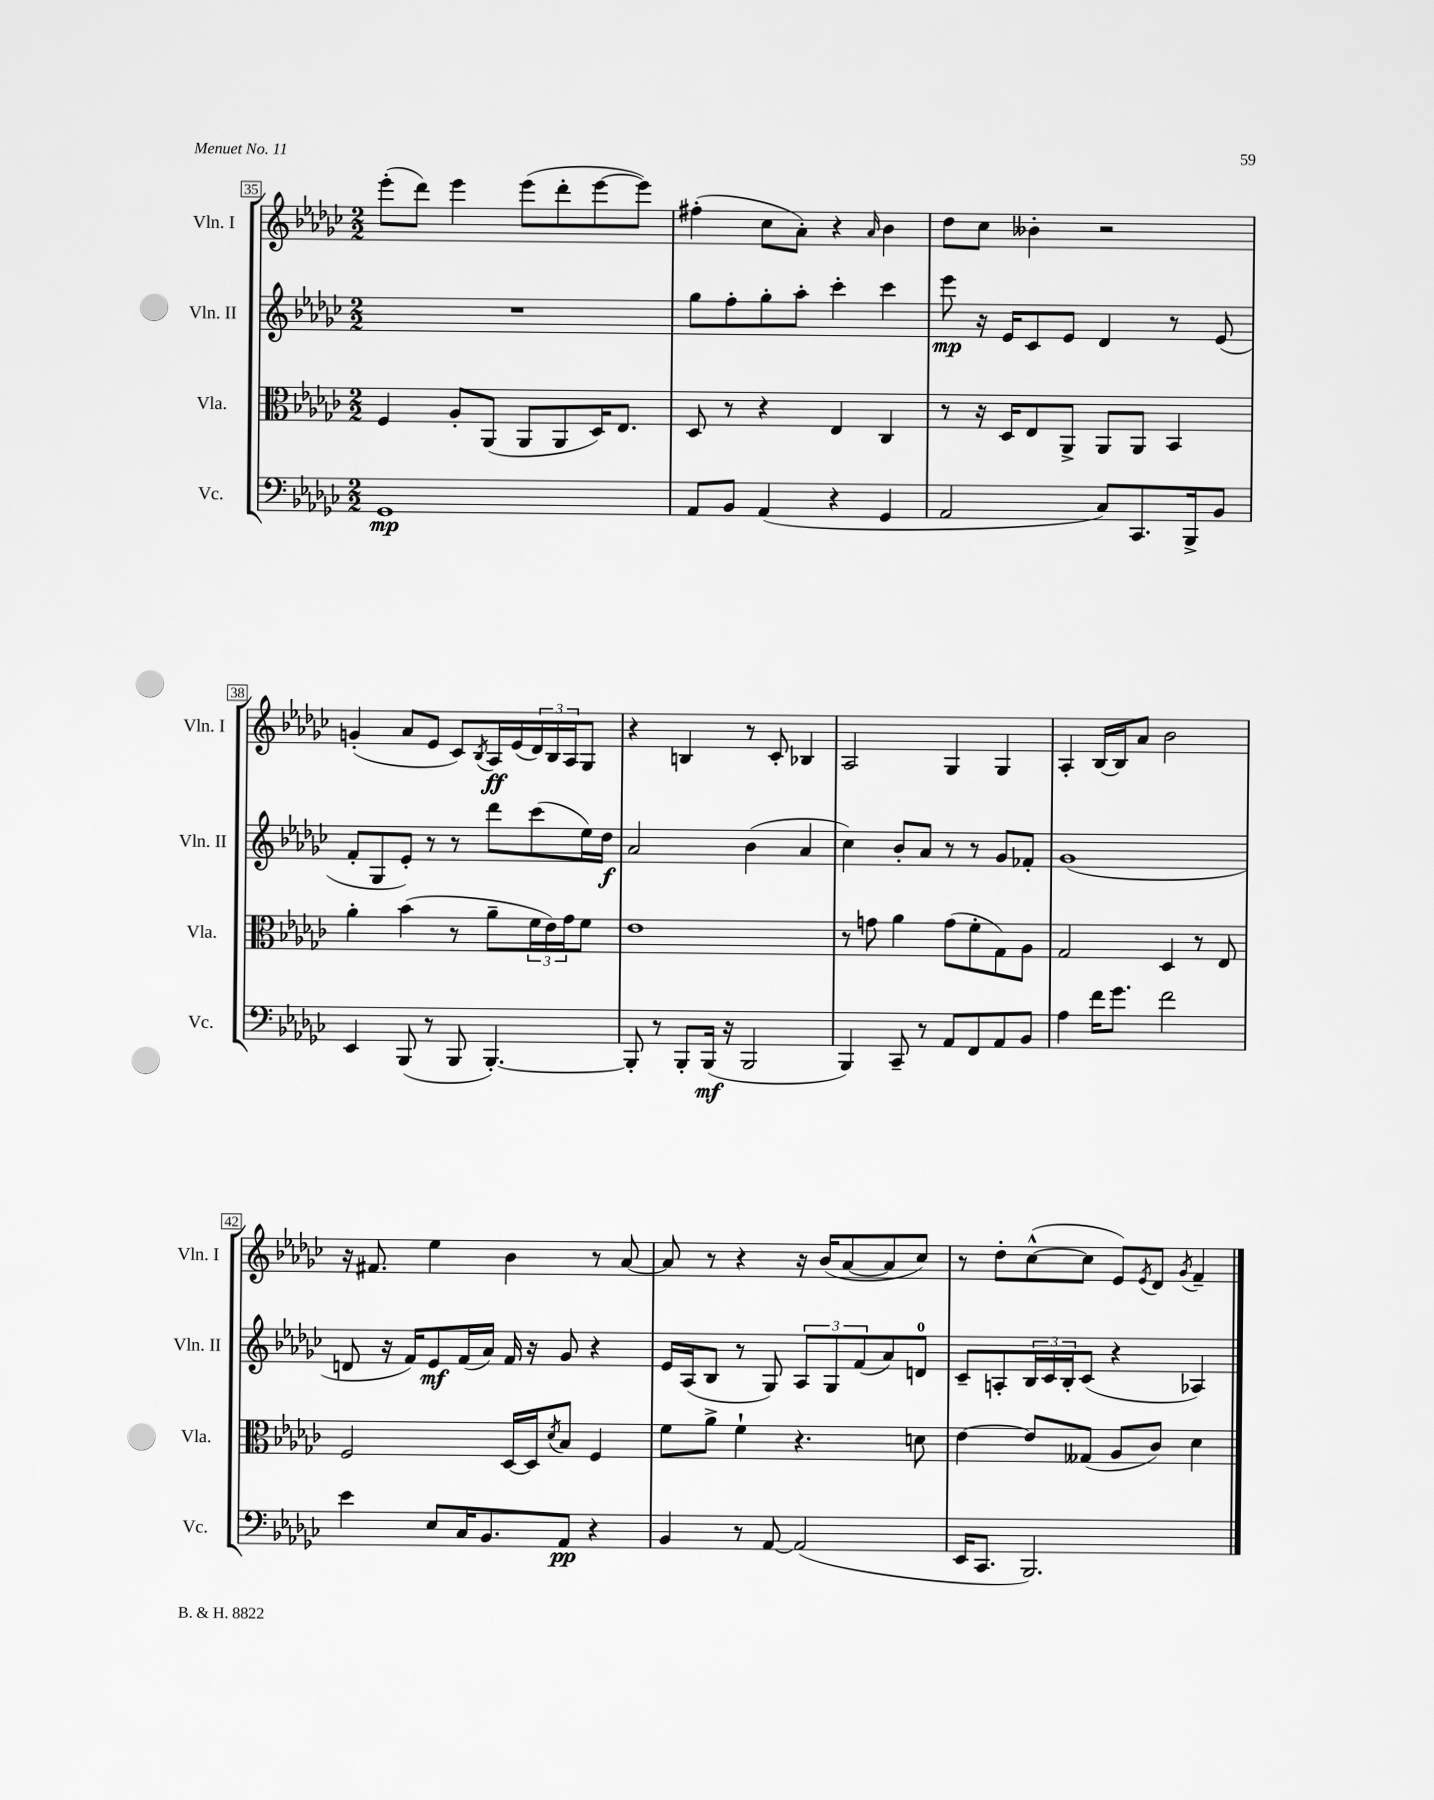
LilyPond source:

<<
\new StaffGroup <<
\new Staff = "s0" \with { instrumentName = "Vln. I" shortInstrumentName = "Vln. I" } {
    \clef treble \key ges \major \numericTimeSignature \time 2/2
    ees'''8-.( des'''8) ees'''4 ees'''8( des'''8-. ees'''8~ ees'''8) |
    fis''4-.( ces''8 aes'8-.) r4 \grace { aes'16 } bes'4 |
    des''8 ces''8 beses'4-. r2 |
    g'4-.( aes'8 ees'8 ces'8) \acciaccatura { bes8 } aes16\ff ees'16( \tuplet 3/2 { des'16) bes16 aes16 } ges8 |
    r4 b4 r8 ces'8-. bes4 |
    aes2 ges4 ges4 |
    aes4-. bes16~ bes16 aes'8 bes'2 |
    r16 fis'8. ees''4 bes'4 r8 aes'8~ |
    aes'8 r8 r4 r16 bes'16( aes'8~ aes'8 ces''8) |
    r8 des''8-. ces''8~-^( ces''8 ees'8) \acciaccatura { ees'8 } des'8 \acciaccatura { ges'8 } f'4-- \bar "|." |
}
\new Staff = "s1" \with { instrumentName = "Vln. II" shortInstrumentName = "Vln. II" } {
    \clef treble \key ges \major \numericTimeSignature \time 2/2
    R1 |
    ges''8 f''8-. ges''8-. aes''8-. ces'''4-. ces'''4 |
    ees'''8\mp r16 ees'16 ces'8 ees'8 des'4 r8 ees'8( |
    f'8-. ges8 ees'8-.) r8 r8 des'''8 ces'''8( ees''16) des''16\f |
    aes'2 bes'4( aes'4 |
    ces''4) bes'8-. aes'8 r8 r8 ges'8 fes'8-. |
    ges'1( |
    d'8 r16 f'16) ees'8\mf f'16( aes'16) f'16 r16 ges'8 r4 |
    ees'16 aes16( bes8 r8 ges8) \tuplet 3/2 { aes8 ges8 f'8( } aes'8) d'8-0 |
    ces'8-- a8-. \tuplet 3/2 { bes16 ces'16 bes16-. } ces'8( r4 aes4) \bar "|." |
}
\new Staff = "s2" \with { instrumentName = "Vla." shortInstrumentName = "Vla." } {
    \clef alto \key ges \major \numericTimeSignature \time 2/2
    f4 aes8-. aes,8( aes,8 aes,8 des16) ees8. |
    des8 r8 r4 ees4 ces4 |
    r8 r16 des16 ees8 aes,8-> aes,8 aes,8 bes,4 |
    aes'4-. bes'4( r8 aes'8-- \tuplet 3/2 { f'16 ees'16) ges'16 } f'8 |
    ees'1 |
    r8 g'8 aes'4 g'8( f'8-. ges8) aes8 |
    ges2 des4 r8 ees8 |
    f2 des16~ des16 \acciaccatura { des'8 } bes8 f4 |
    f'8 aes'8-> f'4-! r4. d'8 |
    ees'4~ ees'8 geses8( aes8 ces'8) des'4 \bar "|." |
}
\new Staff = "s3" \with { instrumentName = "Vc." shortInstrumentName = "Vc." } {
    \clef bass \key ges \major \numericTimeSignature \time 2/2
    ges,1\mp |
    aes,8 bes,8 aes,4( r4 ges,4 |
    aes,2 ces8) ces,8. bes,,16-> bes,8 |
    ees,4 bes,,8( r8 bes,,8 bes,,4.~-.) |
    bes,,8-. r8 bes,,8-. bes,,16\mf( r16 bes,,2 |
    bes,,4) ces,8-- r8 aes,8 f,8 aes,8 bes,8 |
    aes4 f'16 ges'8. f'2 |
    ees'4 ees8 ces16 bes,8. aes,8\pp r4 |
    bes,4 r8 aes,8~ aes,2( |
    ees,16 ces,8. bes,,2.) \bar "|." |
}
>>
>>
\layout { \context { \Score currentBarNumber = #35 \override BarNumber.stencil = #(make-stencil-boxer 0.1 0.3 ly:text-interface::print) } }
